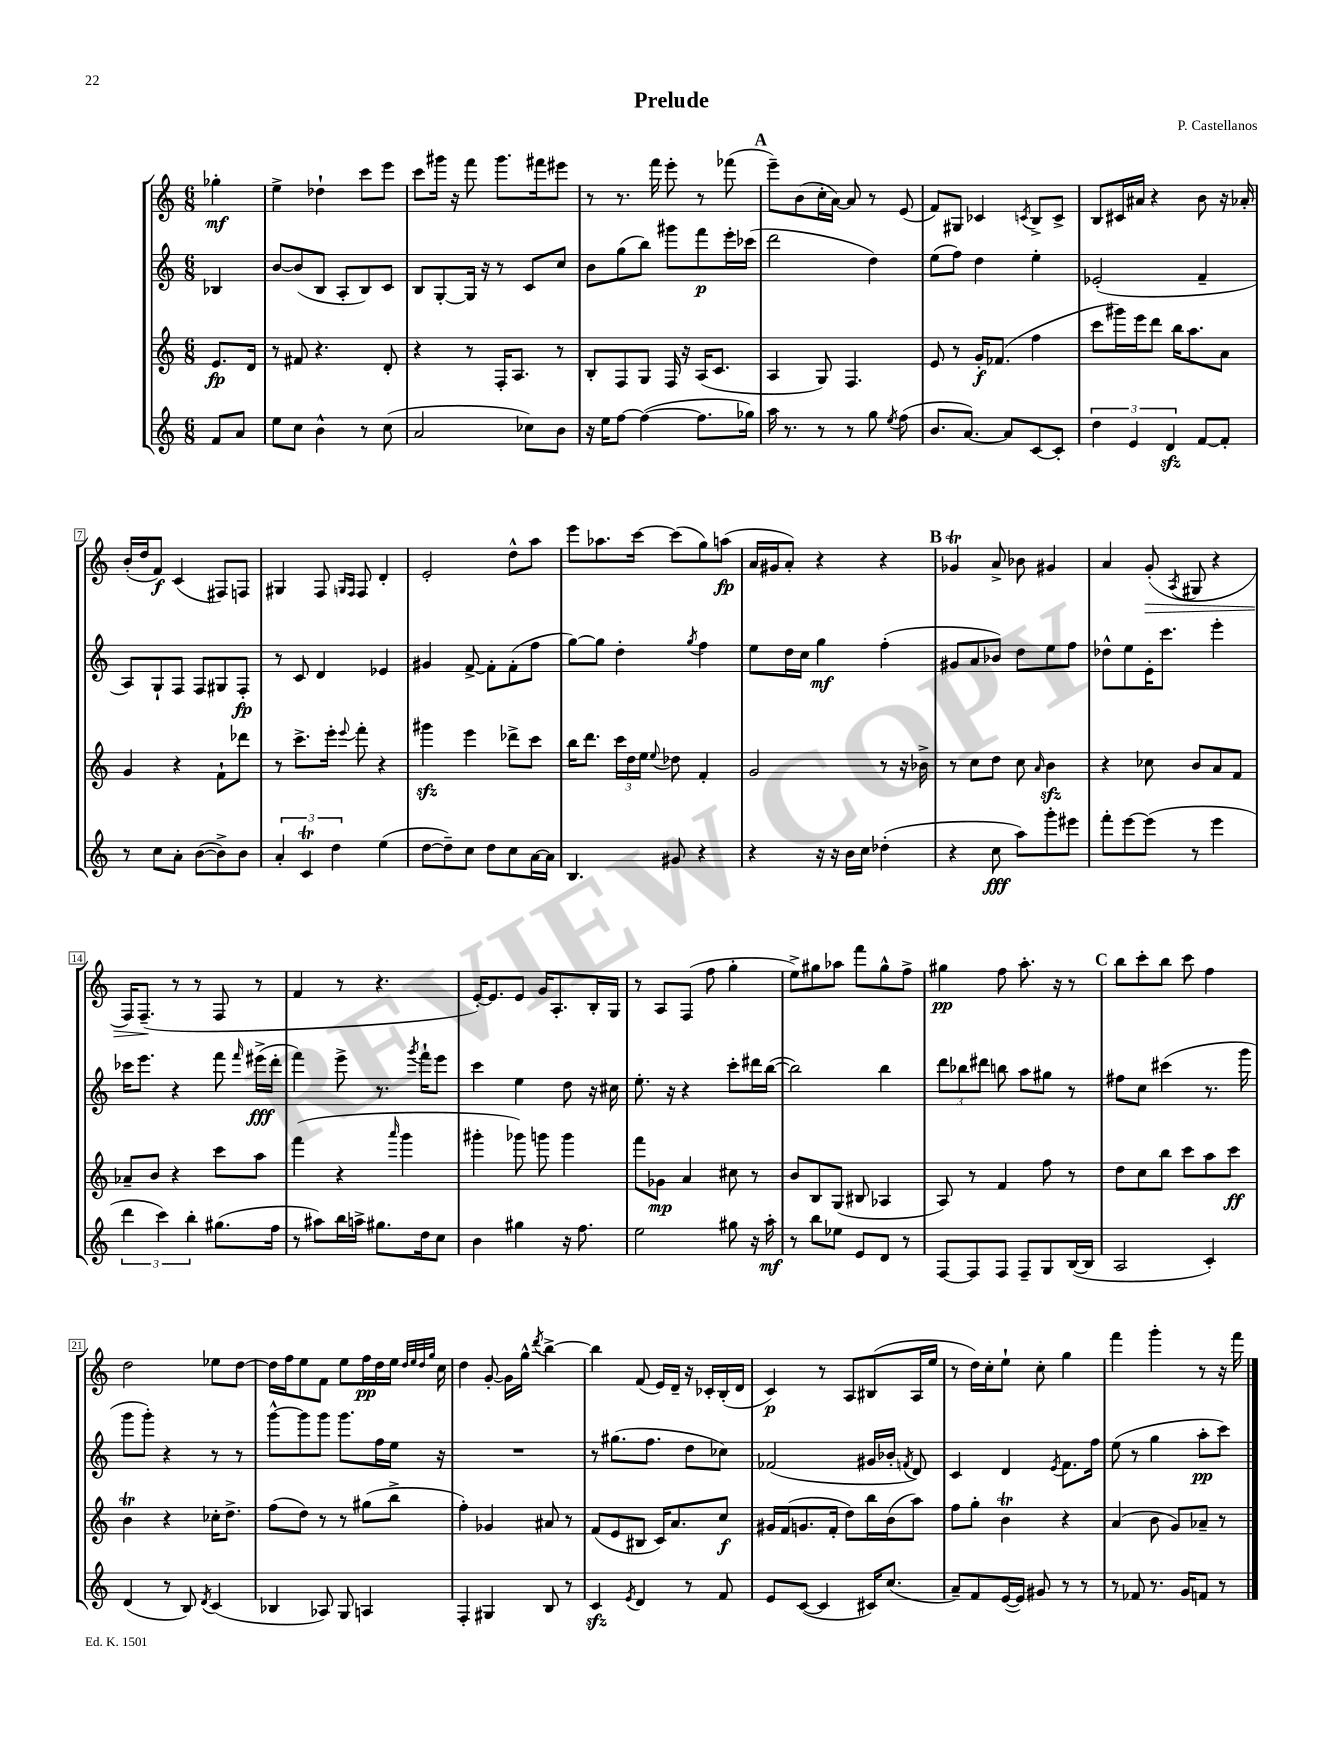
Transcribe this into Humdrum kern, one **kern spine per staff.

**kern	**dynam	**kern	**dynam	**kern	**dynam	**kern	**dynam
*part4	*part4	*part3	*part3	*part2	*part2	*part1	*part1
*staff4	*staff4	*staff3	*staff3	*staff2	*staff2	*staff1	*staff1
*clefG2	*	*clefG2	*	*clefG2	*	*clefG2	*
*k[]	*	*k[]	*	*k[]	*	*k[]	*
*M6/8	*	*M6/8	*	*M6/8	*	*M6/8	*
=	=	=	=	=	=	=	=
8f/L	.	8.e/L	fp	4B-X/	.	4gg-X'\	mf
8a/J	.	.	.	.	.	.	.
.	.	16d/Jk	.	.	.	.	.
=1	=1	=1	=1	=1	=1	=1	=1
8ee\L	.	8r	.	[8b/L	.	4ee^\	.
8cc\J	.	8f#X/	.	(8b/]	.	.	.
4b^^\	.	4.r	.	8B/J	.	4dd-X`\	.
.	.	.	.	8A'/L	.	.	.
8r	.	.	.	8B/)	.	8ccc\L	.
(8cc\	.	8d'/	.	8c/J	.	8eee\J	.
=2	=2	=2	=2	=2	=2	=2	=2
2a/	.	4r	.	8B/L	.	8ccc\L	.
.	.	.	.	[8G'/	.	16ggg#X\Jk	.
.	.	.	.	.	.	16r	.
.	.	8r	.	16G/Jk]	.	8fff\	.
.	.	.	.	16r	.	.	.
.	.	16F'/KL	.	8r	.	8.ggg#\L	.
.	.	8.A/J	.	.	.	.	.
8cc-X\L)	.	.	.	8c/L	.	.	.
.	.	.	.	.	.	16fff#X\k	.
8b\J	.	8r	.	8cc/J	.	8eee#X\J	.
=3	=3	=3	=3	=3	=3	=3	=3
16r	.	8B'/L	.	8b\L	.	8r	.
16ee\KL	.	.	.	.	.	.	.
[8ff\J	.	8F/	.	(8gg\	.	8.r	.
(4ff\_	.	8G/J	.	8bb\J)	.	.	.
.	.	.	.	.	.	16fff\	.
.	.	16F/	.	8ggg#X\L	.	8eee'\	.
.	.	16r	.	.	.	.	.
8.ff\L]	.	(16A/KL	.	8fff\	p	8r	.
.	.	8.c/J	.	.	.	.	.
.	.	.	.	16eee'\L	.	(8fff-X\	.
16gg-X\Jk)	.	.	.	(16ccc-X\JJ	.	.	.
!!LO:REH:place=s1:t=A
=4	=4	=4	=4	=4	=4	=4	=4
16aa\	.	4A/	.	2ddd\	.	8eee~\L)	.
8.r	.	.	.	.	.	.	.
.	.	.	.	.	.	(8b\	.
8r	.	8G/)	.	.	.	16cc'\L	.
.	.	.	.	.	.	[16a\JJ)	.
8r	.	4.F/	.	.	.	8a/]	.
8gg\	.	.	.	4dd\)	.	8r	.
8qee/	.	.	.	.	.	.	.
(8ff\	.	.	.	.	.	(8e/	.
=5	=5	=5	=5	=5	=5	=5	=5
8.b/L	.	8e/	.	(8ee\L	.	8f/L)	.
.	.	8r	.	8ff\J)	.	8G#X/J	.
[8.a/J)	.	.	.	.	.	.	.
.	.	16g'/KL	f	4dd\	.	4c-X/	.
.	.	(8.f-X/J	.	.	.	.	.
8a/L]	.	.	.	.	.	.	.
.	.	.	.	.	.	8qcn/	.
[8c/	.	4ff\	.	4ee'\	.	8B^/L	.
8c'/J]	.	.	.	.	.	8c^/J	.
=6	=6	=6	=6	=6	=6	=6	=6
6dd\	.	8ccc\L	.	(2e-X'/	.	8B/L	.
.	.	16ggg#X\L)	.	.	.	16c#X/L	.
6e/	.	.	.	.	.	.	.
.	.	16eee\J	.	.	.	16a#X/JJ	.
.	.	8ddd\J	.	.	.	4r	.
6dzz/	.	.	.	.	.	.	.
.	.	16bb\KL	.	.	.	.	.
.	.	8.aa\	.	.	.	.	.
[8f/L	.	.	.	4f~/	.	8b\	.
8f'/J]	.	8a\J	.	.	.	16r	.
.	.	.	.	.	.	16a-X'/	.
!!LO:LB:g=z
=7	=7	=7	=7	=7	=7	=7	=7
8r	.	4g/	.	8A/L)	.	(16b'/LL	.
.	.	.	.	.	.	16dd/J	.
8cc\L	.	.	.	8G`/	.	8f/J)	f
8a'\J	.	4r	.	8F/J	.	(4c/	.
([8b\L	.	.	.	8F/L	.	.	.
8b^\])	.	8f`\L	.	8G#X/	.	8F#X/L)	.
8b\J	.	8ddd-X\J	.	8F'/J	fp	8Fn/J	.
=8	=8	=8	=8	=8	=8	=8	=8
6a'/	.	8r	.	8r	.	4G#X/	.
.	.	8.ccc^\L	.	8c/	.	.	.
6cT/	.	.	.	.	.	.	.
.	.	.	.	4d/	.	8F/	.
.	.	16eee'\Jk	.	.	.	.	.
6dd\	.	.	.	.	.	.	.
.	.	.	.	.	.	16qqGn/LL	.
.	.	8qqeee/	.	.	.	16qqF/JJ	.
.	.	8fff'\	.	.	.	8F/	.
(4ee\	.	4r	.	4e-X/	.	4d'/	.
=9	=9	=9	=9	=9	=9	=9	=9
[8dd\L	.	4ggg#Xzz\	.	4g#X/	.	2e'/	.
8dd~\])	.	.	.	.	.	.	.
8cc\J	.	4eee\	.	[8f^/	.	.	.
8dd\L	.	.	.	8f'\L]	.	.	.
8cc\	.	8ddd-X^\L	.	(8f'\	.	8dd^^\L	.
[16a\L	.	8ccc\J	.	8ff\J	.	8aa\J	.
16a\JJ]	.	.	.	.	.	.	.
=10	=10	=10	=10	=10	=10	=10	=10
4.B/	.	16bb\KL	.	[8gg\L)	.	8eee\L	.
.	.	8.ddd\J	.	.	.	.	.
.	.	.	.	8gg\J]	.	8.aa-X\	.
.	.	24ccc\LL	.	4dd'\	.	.	.
.	.	24dd\	.	.	.	.	.
.	.	.	.	.	.	[16ccc\Jk	.
.	.	24ee\JJ	.	.	.	.	.
.	.	8qqee/	.	.	.	.	.
8g#X/	.	8dd-X\	.	.	.	(8ccc\L]	.
.	.	.	.	8qgg/	.	.	.
4r	.	4f'/	.	4ff\	.	8gg\)	.
.	.	.	.	.	.	(8aan\J	fp
=11	=11	=11	=11	=11	=11	=11	=11
4r	.	2g/	.	8ee\L	.	16a/LL	.
.	.	.	.	.	.	16g#X/J	.
.	.	.	.	16dd\L	.	8a'/J)	.
.	.	.	.	16cc\JJ	.	.	.
16r	.	.	.	4gg\	mf	4r	.
16r	.	.	.	.	.	.	.
16b\LL	.	.	.	.	.	.	.
16cc\JJ	.	.	.	.	.	.	.
(4dd-X'\	.	8r	.	(4ff'\	.	4r	.
.	.	16r	.	.	.	.	.
.	.	16b-X^\	.	.	.	.	.
!!LO:REH:place=s1:t=B
=12	=12	=12	=12	=12	=12	=12	=12
4r	.	8r	.	8g#X/L	.	4g-XT/	.
.	.	8cc\L	.	8a/	.	.	.
8cc\	fff	8dd\J	.	8b-X/J)	.	8a^/	.
8aa\L)	.	8cc\	.	8dd\L	.	8b-X\	.
.	.	16qqa/	.	.	.	.	.
8ggg'\	.	4bzz\	.	8ee\	.	4g#X/	.
8eee#X\J	.	.	.	8ff\J	.	.	.
=13	=13	=13	=13	=13	=13	=13	=13
8fff'\L	.	4r	.	8dd-X^^\L	.	4a/	.
[8eee\	.	.	.	8ee\	.	.	.
!	!	!	!	!	!	!	!LO:HP:b
(8eee\J]	.	8cc-X\	.	16e'\K	.	(8g'/	>
.	.	.	.	8.ccc\J	.	.	.
.	.	.	.	.	.	8qA/	.
8r	.	8b/L	.	.	.	8G#X/	.
4eee\	.	8a/	.	4eee'\	.	4r	.
.	.	8f/J	.	.	.	.	.
!!LO:LB:g=z
=14	=14	=14	=14	=14	=14	=14	=14
6ddd\	.	8a-X~/L	.	16ccc-X\KL	.	16F/KL)	.
.	.	.	.	8.eee\J	.	(8.F~/J	.
.	.	8b/J	.	.	.	.	.
6ccc\)	.	.	.	.	.	.	.
.	.	4r	.	4r	.	8r	]
6bb'\	.	.	.	.	.	.	.
.	.	.	.	.	.	8r	.
(8.gg#X\L	.	8ccc\L	.	8fff\	.	8F/	.
.	.	.	.	16qqfff/	.	.	.
.	.	8aa\J	.	(16eee#X^\LL	fff	8r	.
16ff\Jk	.	.	.	16ddd'\JJ	.	.	.
=15	=15	=15	=15	=15	=15	=15	=15
8r	.	(4fff\	.	4fff\)	.	4f/	.
8aa#X\L)	.	.	.	.	.	.	.
16bb\L	.	4r	.	8eee^\	.	8r	.
16aan^\JJ	.	.	.	.	.	.	.
8.gg#X\L	.	.	.	8.r	.	4.r	.
.	.	16qqaaa/	.	.	.	.	.
.	.	4ggg\	.	.	.	.	.
.	.	.	.	8qggg/	.	.	.
16dd\k	.	.	.	16fff`\KL	.	.	.
8cc\J	.	.	.	8eee\J	.	.	.
=16	=16	=16	=16	=16	=16	=16	=16
4b\	.	4ggg#X'\	.	4ccc\	.	[16e'/KL)	.
.	.	.	.	.	.	8.e/]	.
4gg#X\	.	8ggg-X\)	.	4ee\	.	8e/J	.
.	.	8gggn\	.	.	.	16g/KL	.
.	.	.	.	.	.	8.A'/	.
16r	.	4ggg\	.	8dd\	.	.	.
8.ff\	.	.	.	.	.	.	.
.	.	.	.	16r	.	16B'/L	.
.	.	.	.	16cc#X\	.	16G/JJ	.
=17	=17	=17	=17	=17	=17	=17	=17
2ee\	.	8fff\L	.	8.ee'\	.	8r	.
.	.	8g-X\J	mp	.	.	8A/L	.
.	.	.	.	16r	.	.	.
.	.	4a/	.	4r	.	(8F/J	.
.	.	.	.	.	.	8ff\	.
8gg#X\	.	8cc#X\	.	8ccc'\L	.	4gg'\	.
16r	.	8r	.	16ddd#X\L	.	.	.
16aa'\	mf	.	.	([16bb\JJ	.	.	.
=18	=18	=18	=18	=18	=18	=18	=18
8r	.	8b/L	.	2bb\])	.	8ee^\L)	.
8bb\L	.	8B/	.	.	.	8gg#X\	.
8ee-X\J	.	(8G/J	.	.	.	8aa-X\J	.
8e/L	.	8B#X/	.	.	.	8fff\L	.
8d/J	.	4A-X/	.	4bb\	.	8gg#^^\	.
8r	.	.	.	.	.	8ff^\J	.
=19	=19	=19	=19	=19	=19	=19	=19
[8F/L	.	8A/)	.	12ddd\L	.	4gg#X\	pp
.	.	.	.	12bb-X\	.	.	.
8F/]	.	8r	.	.	.	.	.
.	.	.	.	12ddd#X\J	.	.	.
8F/J	.	4f/	.	8bbn\	.	8ff\	.
8F~/L	.	.	.	8aa\L	.	8.aa'\	.
8G/	.	8ff\	.	8gg#X\J	.	.	.
.	.	.	.	.	.	16r	.
([16B/L	.	8r	.	8r	.	8r	.
16B/JJ]	.	.	.	.	.	.	.
!!LO:REH:place=s1:t=C
=20	=20	=20	=20	=20	=20	=20	=20
2A/	.	8dd\L	.	8ff#X\L	.	8bb\L	.
.	.	8cc\	.	8cc\J	.	8ccc'\	.
.	.	8bb\J	.	(4ccc#X\	.	8bb\J	.
.	.	8ccc\L	.	.	.	8ccc\	.
4c'/)	.	8aa\	.	8.r	.	4ff\	.
.	.	8ccc\J	ff	.	.	.	.
.	.	.	.	16ggg\	.	.	.
!!LO:LB:g=z
=21	=21	=21	=21	=21	=21	=21	=21
(4d/	.	4bt\	.	8ggg\L	.	2dd\	.
.	.	.	.	8ggg'\J)	.	.	.
8r	.	4r	.	4r	.	.	.
8B/)	.	.	.	.	.	.	.
8qd/	.	.	.	.	.	.	.
(4c/	.	16cc-X'\KL	.	8r	.	8ee-X\L	.
.	.	8.dd^\J	.	.	.	.	.
.	.	.	.	8r	.	[8dd\J	.
=22	=22	=22	=22	=22	=22	=22	=22
4B-X/	.	(8ff\L	.	[8ggg^^\L	.	16dd\LL]	.
.	.	.	.	.	.	16ff\J	.
.	.	8dd\J)	.	8ggg\]	.	8ee\	.
8A-X/)	.	8r	.	8ggg\J	.	8f\J	.
8G/	.	8r	.	8.ggg\L	.	8ee\L	.
4An/	.	(8gg#X\L	.	.	.	16ff\L	pp
.	.	.	.	16ff\L	.	16dd\	.
.	.	8bb^\J	.	16ee\JJ	.	16ee\JJ	.
.	.	.	.	.	.	32qqdd/LLL	.
.	.	.	.	.	.	32qqee/	.
.	.	.	.	.	.	32qqdd/	.
.	.	.	.	.	.	32qqgg/JJJ	.
.	.	.	.	16r	.	16cc\	.
=23	=23	=23	=23	=23	=23	=23	=23
4F'/	.	4ff'\)	.	2.r	.	4dd\	.
4G#X/	.	4g-X/	.	.	.	[8g'/	.
.	.	.	.	.	.	16g\LL]	.
.	.	.	.	.	.	16gg^^\JJ	.
.	.	.	.	.	.	8qddd/	.
8B/	.	8a#X/	.	.	.	[4bb^\	.
8r	.	8r	.	.	.	.	.
=24	=24	=24	=24	=24	=24	=24	=24
4czz/	.	(8f/L	.	8r	.	4bb\]	.
.	.	8e/	.	(8.gg#X\L	.	.	.
8qe/	.	.	.	.	.	.	.
4d/	.	8B#X/J	.	.	.	(8f/	.
.	.	.	.	8.ff\J	.	.	.
.	.	16c/KL)	.	.	.	16e/LL)	.
.	.	8.a/	.	.	.	16d~/JJ	.
8r	.	.	.	8dd\L	.	16r	.
.	.	.	.	.	.	16c-X'/LL	.
8f/	.	8cc/J	f	8cc-X\J)	.	(16B'/	.
.	.	.	.	.	.	16d/JJ	.
=25	=25	=25	=25	=25	=25	=25	=25
8e/L	.	16g#X/LL	.	(2f-X/	.	4c/)	p
.	.	(16f/J	.	.	.	.	.
([8c/J	.	8.gn/	.	.	.	.	.
4c/]	.	.	.	.	.	8r	.
.	.	16f'/Jk	.	.	.	.	.
.	.	8dd\L)	.	.	.	8A/L	.
16c#X/KL)	.	16bb\L	.	16g#X/LL	.	(8B#X/	.
(8.cc/J	.	(16b\J	.	16b-X'/JJ	.	.	.
.	.	.	.	8qfn/	.	.	.
.	.	8aa\J)	.	8d/)	.	16A/L	.
.	.	.	.	.	.	16ee/JJ	.
=26	=26	=26	=26	=26	=26	=26	=26
8a~/L)	.	8ff\L	.	4c/	.	8r	.
8f/	.	8gg'\J	.	.	.	16dd\LL)	.
.	.	.	.	.	.	16cc'\J	.
([16e/L	.	4bt\	.	4d/	.	8ee`\J	.
16e/JJ])	.	.	.	.	.	.	.
8g#X/	.	.	.	.	.	8cc'\	.
.	.	.	.	8qe/	.	.	.
8r	.	4r	.	8.f\L	.	4gg\	.
8r	.	.	.	.	.	.	.
.	.	.	.	16ff\Jk	.	.	.
=27	=27	=27	=27	=27	=27	=27	=27
8r	.	(4a/	.	(8ee\	.	4fff\	.
8f-X/	.	.	.	8r	.	.	.
8.r	.	8b\	.	4gg\	.	4ggg'\	.
.	.	8g/L)	.	.	.	.	.
16g/KL	.	.	.	.	.	.	.
8fn/J	.	8a-X~/J	.	8aa'\L	pp	8r	.
8r	.	8r	.	8ccc\J)	.	16r	.
.	.	.	.	.	.	16fff\	.
==	==	==	==	==	==	==	==
*-	*-	*-	*-	*-	*-	*-	*-
